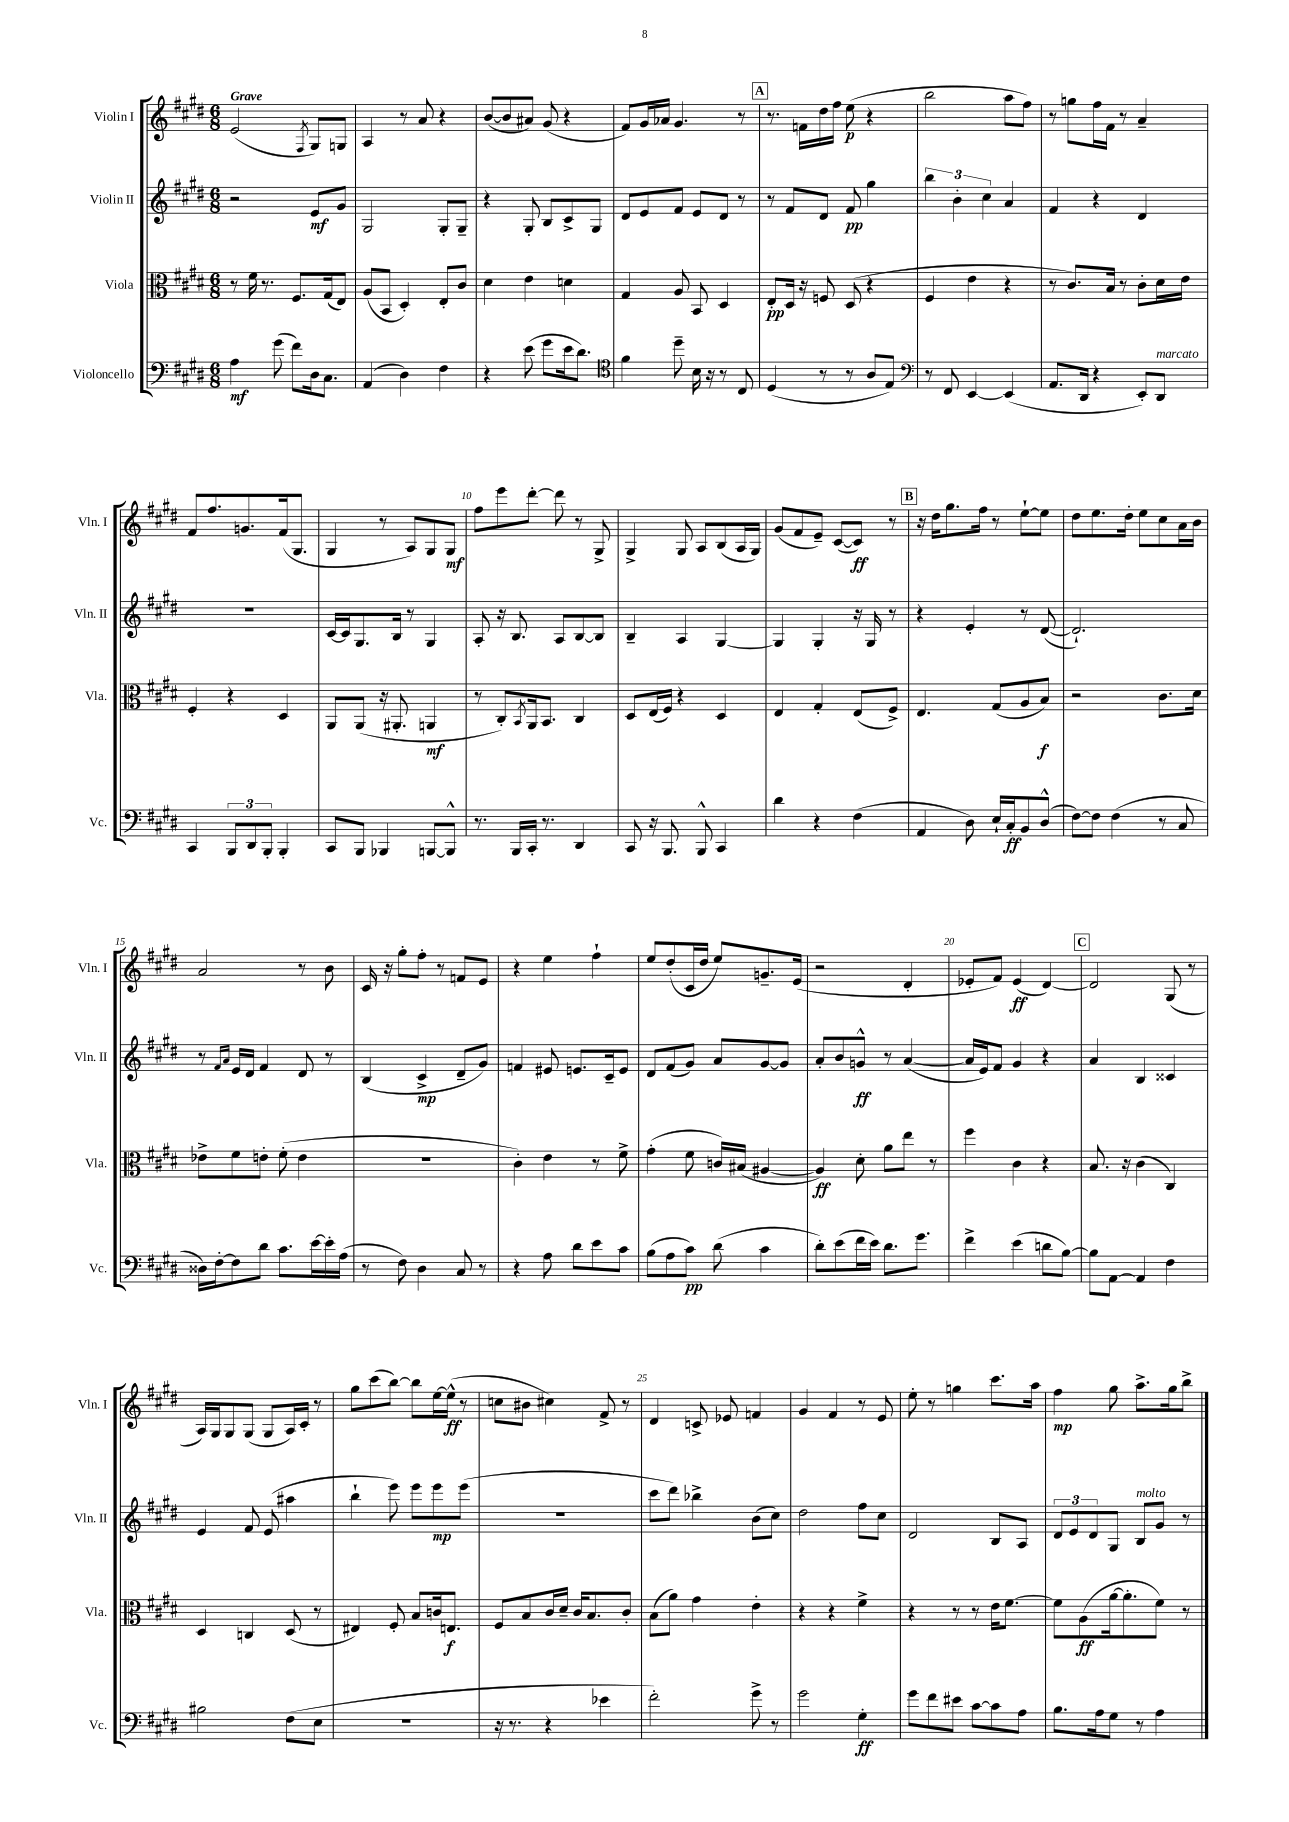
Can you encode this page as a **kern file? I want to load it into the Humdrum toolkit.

**kern	**dynam	**kern	**dynam	**kern	**dynam	**kern	**dynam
*part4	*part4	*part3	*part3	*part2	*part2	*part1	*part1
*staff4	*staff4	*staff3	*staff3	*staff2	*staff2	*staff1	*staff1
*I"Violoncello	*	*I"Viola	*	*I"Violin II	*	*I"Violin I	*
*I'Vc.	*	*I'Vla.	*	*I'Vln. II	*	*I'Vln. I	*
*clefF4	*	*clefC3	*	*clefG2	*	*clefG2	*
*k[f#c#g#d#]	*	*k[f#c#g#d#]	*	*k[f#c#g#d#]	*	*k[f#c#g#d#]	*
*M6/8	*	*M6/8	*	*M6/8	*	*M6/8	*
=1	=1	=1	=1	=1	=1	=1	=1
!	!	!	!	!	!	!LO:TX:a:B:t=Grave	!
4A\	mf	8r	.	2r	.	(2e/	.
.	.	16f#\	.	.	.	.	.
.	.	8.r	.	.	.	.	.
(8g#\	.	.	.	.	.	.	.
8f#\L)	.	8.F#/L	.	.	.	.	.
.	.	.	.	.	.	8qF#/	.
16D#\k	.	.	.	8e/L	mf	8G#/L)	.
8.C#\J	.	(16G#/k	.	.	.	.	.
.	.	8E/J)	.	8g#/J	.	8Gn/J	.
=2	=2	=2	=2	=2	=2	=2	=2
(4AA/	.	(8A/L	.	2G#/	.	4A/	.
.	.	8BB/J	.	.	.	.	.
4D#\)	.	4D#'/)	.	.	.	8r	.
.	.	.	.	.	.	8a/	.
4F#\	.	8E'/L	.	8G#'/L	.	4r	.
.	.	8c#/J	.	8G#~/J	.	.	.
=3	=3	=3	=3	=3	=3	=3	=3
4r	.	4d#\	.	4r	.	([8b/L	.
.	.	.	.	.	.	8b/]	.
(8e\	.	4e\	.	8G#'/	.	8a#X/J)	.
8g#\L	.	.	.	8B/L	.	(8g#/	.
16e\k	.	4dn\	.	8c#^/	.	4r	.
8.d#\J)	.	.	.	.	.	.	.
.	.	.	.	8G#/J	.	.	.
=4	=4	=4	=4	=4	=4	=4	=4
*clefC4	*	*	*	*	*	*	*
4f#\	.	4G#/	.	8d#/L	.	8f#/L)	.
.	.	.	.	8e/	.	16g#/L	.
.	.	.	.	.	.	16a-X/JJ	.
8dd#~\	.	8A/	.	8f#/J	.	4.g#/	.
16B\	.	8BB/	.	8e/L	.	.	.
16r	.	.	.	.	.	.	.
8r	.	4D#/	.	8d#/J	.	.	.
8C#/	.	.	.	8r	.	8r	.
!!LO:REH:place=s1:t=A
=5	=5	=5	=5	=5	=5	=5	=5
(4D#/	.	8E'/L	pp	8r	.	8.r	.
.	.	16D#/Jk	.	8f#/L	.	.	.
.	.	16r	.	.	.	16fn\LL	.
8r	.	8Fn/	.	8d#/J	.	16dd#\	.
.	.	.	.	.	.	16ff#\JJ	.
8r	.	(8D#/	.	8f#/	pp	(8ee\	p
8A/L	.	4r	.	4gg#\	.	4r	.
8E/J)	.	.	.	.	.	.	.
=6	=6	=6	=6	=6	=6	=6	=6
*clefF4	*	*	*	*	*	*	*
8r	.	4F#/	.	6bb\	.	2bb\	.
8FF#/	.	.	.	.	.	.	.
.	.	.	.	6b'\	.	.	.
[4EE/	.	4e\	.	.	.	.	.
.	.	.	.	6cc#\	.	.	.
(4EE/]	.	4r	.	4a/	.	8aa\L	.
.	.	.	.	.	.	8ff#\J)	.
=7	=7	=7	=7	=7	=7	=7	=7
8.AA/L	.	8r	.	4f#/	.	8r	.
.	.	8.c#/L)	.	.	.	8ggn\L	.
16DD#/Jk	.	.	.	.	.	.	.
4r	.	.	.	4r	.	16ff#\L	.
.	.	16B/Jk	.	.	.	16f#\JJ	.
.	.	8r	.	.	.	8r	.
8EE'/L)	.	8c#'\L	.	4d#/	.	4a~/	.
!LO:TX:a:i:t=marcato	!	!	!	!	!	!	!
8DD#/J	.	16d#\L	.	.	.	.	.
.	.	16e\JJ	.	.	.	.	.
!!LO:LB:g=z
=8	=8	=8	=8	=8	=8	=8	=8
4CC#/	.	4F#'/	.	2.r	.	8f#/L	.
.	.	.	.	.	.	8.ff#/	.
12BBB/L	.	4r	.	.	.	.	.
.	.	.	.	.	.	8.gn/	.
12DD#/	.	.	.	.	.	.	.
12BBB'/J	.	.	.	.	.	.	.
4BBB'/	.	4D#/	.	.	.	(16f#/k	.
.	.	.	.	.	.	8.G#/J	.
=9	=9	=9	=9	=9	=9	=9	=9
8CC#/L	.	8AA/L	.	[16c#/LL	.	4G#/	.
.	.	.	.	16c#/J]	.	.	.
8BBB/J	.	(8AA/J	.	8.G#/	.	.	.
4BBB-X/	.	16r	.	.	.	8r	.
.	.	8.AA#X'/	.	16B/Jk	.	.	.
.	.	.	.	8r	.	8A/L)	.
[8BBBn/L	.	4AAn/	mf	4G#/	.	8G#/	.
8BBB^^/J]	.	.	.	.	.	8G#/J	mf
=10	=10	=10	=10	=10	=10	=10	=10
8.r	.	8r	.	8A'/	.	8ff#\L	.
.	.	8C#'/L)	.	16r	.	8eee\	.
16BBB/LL	.	.	.	8.B/	.	.	.
.	.	8qBB/	.	.	.	.	.
16CC#'/JJ	.	16AA/k	.	.	.	[8ddd#'\J	.
8.r	.	8.BB/J	.	.	.	.	.
.	.	.	.	8A/L	.	8ddd#\]	.
4DD#/	.	4C#/	.	[8B/	.	8r	.
.	.	.	.	8B/J]	.	8G#^/	.
=11	=11	=11	=11	=11	=11	=11	=11
8CC#/	.	8D#/L	.	4B~/	.	4G#^/	.
16r	.	(16E/L	.	.	.	.	.
8.BBB/	.	16F#/JJ)	.	.	.	.	.
.	.	4r	.	4A/	.	8G#/	.
8BBB^^/	.	.	.	.	.	8A/L	.
4CC#/	.	4D#/	.	[4G#/	.	(8B/	.
.	.	.	.	.	.	16A/L	.
.	.	.	.	.	.	16G#/JJ)	.
=12	=12	=12	=12	=12	=12	=12	=12
4d#\	.	4E/	.	4G#/]	.	(8g#/L	.
.	.	.	.	.	.	8f#/	.
4r	.	4G#'/	.	4G#'/	.	8e~/J)	.
.	.	.	.	.	.	([8c#/L	.
(4F#\	.	(8E/L	.	16r	.	8c#/J])	ff
.	.	.	.	16G#/	.	.	.
.	.	8F#^/J)	.	8r	.	8r	.
!!LO:REH:place=s1:t=B
=13	=13	=13	=13	=13	=13	=13	=13
4AA/	.	4.E/	.	4r	.	16r	.
.	.	.	.	.	.	16dd#\KL	.
.	.	.	.	.	.	8.gg#\	.
8D#\)	.	.	.	4e'/	.	.	.
.	.	.	.	.	.	16ff#\Jk	.
16E`/LL	.	(8G#/L	.	.	.	8r	.
16C#'/J	ff	.	.	.	.	.	.
8BB/	.	8A/	.	8r	.	[8ee`\L	.
(8D#^^/J	.	8B/J)	f	([8d#/	.	8ee\J]	.
=14	=14	=14	=14	=14	=14	=14	=14
[8F#\L)	.	2r	.	2.d#`/])	.	8dd#\L	.
8F#\J]	.	.	.	.	.	8.ee\	.
(4F#\	.	.	.	.	.	.	.
.	.	.	.	.	.	16dd#'\Jk	.
.	.	.	.	.	.	8ee\L	.
8r	.	8.c#\L	.	.	.	8cc#\	.
8C#/	.	.	.	.	.	16a\L	.
.	.	16d#\Jk	.	.	.	16b\JJ	.
!!LO:LB:g=z
=15	=15	=15	=15	=15	=15	=15	=15
16D##X\LL)	.	8e-X^\L	.	8r	.	2a/	.
[16F#'\J	.	.	.	.	.	.	.
.	.	.	.	16qqf#/LL	.	.	.
.	.	.	.	16qqa/JJ	.	.	.
8F#\]	.	8f#\	.	16e/LL	.	.	.
.	.	.	.	16d#/JJ	.	.	.
8d#\J	.	8en'\J	.	4f#/	.	.	.
8.c#\L	.	(8f#'\	.	.	.	.	.
.	.	4e\	.	8d#/	.	8r	.
[16e\L	.	.	.	.	.	.	.
16e'\]	.	.	.	8r	.	8b\	.
(16A\JJ	.	.	.	.	.	.	.
=16	=16	=16	=16	=16	=16	=16	=16
8r	.	2.r	.	(4B/	.	16c#/	.
.	.	.	.	.	.	16r	.
8F#\)	.	.	.	.	.	8gg#'\L	.
4D#\	.	.	.	4c#^/	mp	8ff#'\J	.
.	.	.	.	.	.	8r	.
8C#/	.	.	.	8d#~/L	.	8fn/L	.
8r	.	.	.	8g#/J)	.	8e/J	.
=17	=17	=17	=17	=17	=17	=17	=17
4r	.	4c#'\)	.	4fn/	.	4r	.
8A\	.	4e\	.	8e#X/	.	4ee\	.
8d#\L	.	.	.	8.en/L	.	.	.
8e\	.	8r	.	.	.	4ff#`\	.
.	.	.	.	16c#~/k	.	.	.
8c#\J	.	8f#^\	.	8e/J	.	.	.
=18	=18	=18	=18	=18	=18	=18	=18
(8B\L	.	(4g#'\	.	8d#/L	.	8ee/L	.
8A\	.	.	.	(8f#/	.	(8dd#'/	.
8c#\J)	pp	8f#\	.	8g#/J)	.	16c#/L	.
.	.	.	.	.	.	16dd#/JJ	.
(8d#\	.	16cn/LL)	.	8a/L	.	8ee/L)	.
.	.	(16B#X/JJ	.	.	.	.	.
4c#\	.	[4A#X/	.	[8g#/	.	8.gn~/	.
.	.	.	.	8g#/J]	.	.	.
.	.	.	.	.	.	(16e/Jk	.
=19	=19	=19	=19	=19	=19	=19	=19
8d#'\L)	.	4A#/])	ff	8a'/L	.	2r	.
(8e\	.	.	.	8b/	.	.	.
16f#\L	.	8d#'\	.	8gn^^/J	ff	.	.
16e\JJ)	.	.	.	.	.	.	.
8.d#\L	.	8a\L	.	8r	.	.	.
.	.	8ee\J	.	([4a/	.	4d#'/	.
8.g#\J	.	.	.	.	.	.	.
.	.	8r	.	.	.	.	.
=20	=20	=20	=20	=20	=20	=20	=20
4f#^\	.	4ff#\	.	16a/LL]	.	8e-X'/L	.
.	.	.	.	16e/J)	.	.	.
.	.	.	.	8f#/J	.	8f#/J)	.
(4e\	.	4c#\	.	4g#/	.	(4e-/	ff
8dn\L	.	4r	.	4r	.	[4d#/)	.
[8B\J)	.	.	.	.	.	.	.
!!LO:REH:place=s1:t=C
=21	=21	=21	=21	=21	=21	=21	=21
8B\L]	.	8.B/	.	4a/	.	2d#/]	.
[8AA\J	.	.	.	.	.	.	.
.	.	16r	.	.	.	.	.
4AA/]	.	(4c#\	.	4B/	.	.	.
4F#\	.	4C#/)	.	4c##X/	.	(8G#/	.
.	.	.	.	.	.	8r	.
!!LO:LB:g=z
=22	=22	=22	=22	=22	=22	=22	=22
2B#X\	.	4D#/	.	4e/	.	16A/LL)	.
.	.	.	.	.	.	16G#/J	.
.	.	.	.	.	.	8G#/	.
.	.	4Cn/	.	8f#/	.	(8G#/J	.
.	.	.	.	(8e/	.	8G#/L	.
(8F#\L	.	(8D#/	.	4aa#X\	.	16A/L)	.
.	.	.	.	.	.	16c#'/JJ	.
8E\J	.	8r	.	.	.	8r	.
=23	=23	=23	=23	=23	=23	=23	=23
2.r	.	4E#X/)	.	4bb`\	.	8gg#\L	.
.	.	.	.	.	.	(8ccc#\	.
.	.	8F#'/	.	8eee\)	.	[8bb\J)	.
.	.	8B/L	.	8eee\L	.	8bb\L]	.
.	.	16cn/k	.	8eee\	mp	[16ee\L	.
.	.	8.En/J	f	.	.	(16ee^^\JJ]	ff
.	.	.	.	(8eee\J	.	8r	.
=24	=24	=24	=24	=24	=24	=24	=24
16r	.	8F#/L	.	2.r	.	8ccn\L	.
8.r	.	.	.	.	.	.	.
.	.	8B/	.	.	.	8b#X\J	.
4r	.	16c#/L	.	.	.	4cc#X\)	.
.	.	16d#~/JJ	.	.	.	.	.
.	.	16c#/KL	.	.	.	.	.
.	.	8.B/	.	.	.	.	.
4e-X\	.	.	.	.	.	8f#^/	.
.	.	8c#'/J	.	.	.	8r	.
=25	=25	=25	=25	=25	=25	=25	=25
2f#'\)	.	(8B\L	.	8ccc#\L	.	4d#/	.
.	.	8a\J)	.	8ddd#\J)	.	.	.
.	.	4g#\	.	4bb-X^\	.	8cn^/	.
.	.	.	.	.	.	8e-X/	.
8g#^\	.	4e'\	.	(8b\L	.	4fn/	.
8r	.	.	.	8cc#\J)	.	.	.
=26	=26	=26	=26	=26	=26	=26	=26
2g#\	.	4r	.	2dd#\	.	4g#/	.
.	.	4r	.	.	.	4f#/	.
4G#'\	ff	4f#^\	.	8ff#\L	.	8r	.
.	.	.	.	8cc#\J	.	8e/	.
=27	=27	=27	=27	=27	=27	=27	=27
8g#\L	.	4r	.	2d#/	.	8ee'\	.
8f#\	.	.	.	.	.	8r	.
8e#X\J	.	8r	.	.	.	4ggn\	.
[8c#\L	.	8r	.	.	.	.	.
8c#\]	.	16e\KL	.	8B/L	.	8.ccc#\L	.
.	.	[8.f#\J	.	.	.	.	.
8A\J	.	.	.	8A/J	.	.	.
.	.	.	.	.	.	16aa\Jk	.
=28	=28	=28	=28	=28	=28	=28	=28
8.B\L	.	8f#\L]	.	12d#/L	.	4ff#\	mp
.	.	.	.	12e/	.	.	.
.	.	(8A\	ff	.	.	.	.
.	.	.	.	12d#/	.	.	.
16A\k	.	.	.	.	.	.	.
8G#\J	.	[16a\k	.	8G#/J	.	8gg#\	.
.	.	8.a'\]	.	.	.	.	.
!	!	!	!	!LO:TX:a:i:t=molto	!	!	!
8r	.	.	.	8B/L	.	8.aa^\L	.
4A\	.	8f#\J)	.	8g#/J	.	.	.
.	.	.	.	.	.	16gg#\k	.
.	.	8r	.	8r	.	8bb^\J	.
==	==	==	==	==	==	==	==
*-	*-	*-	*-	*-	*-	*-	*-
